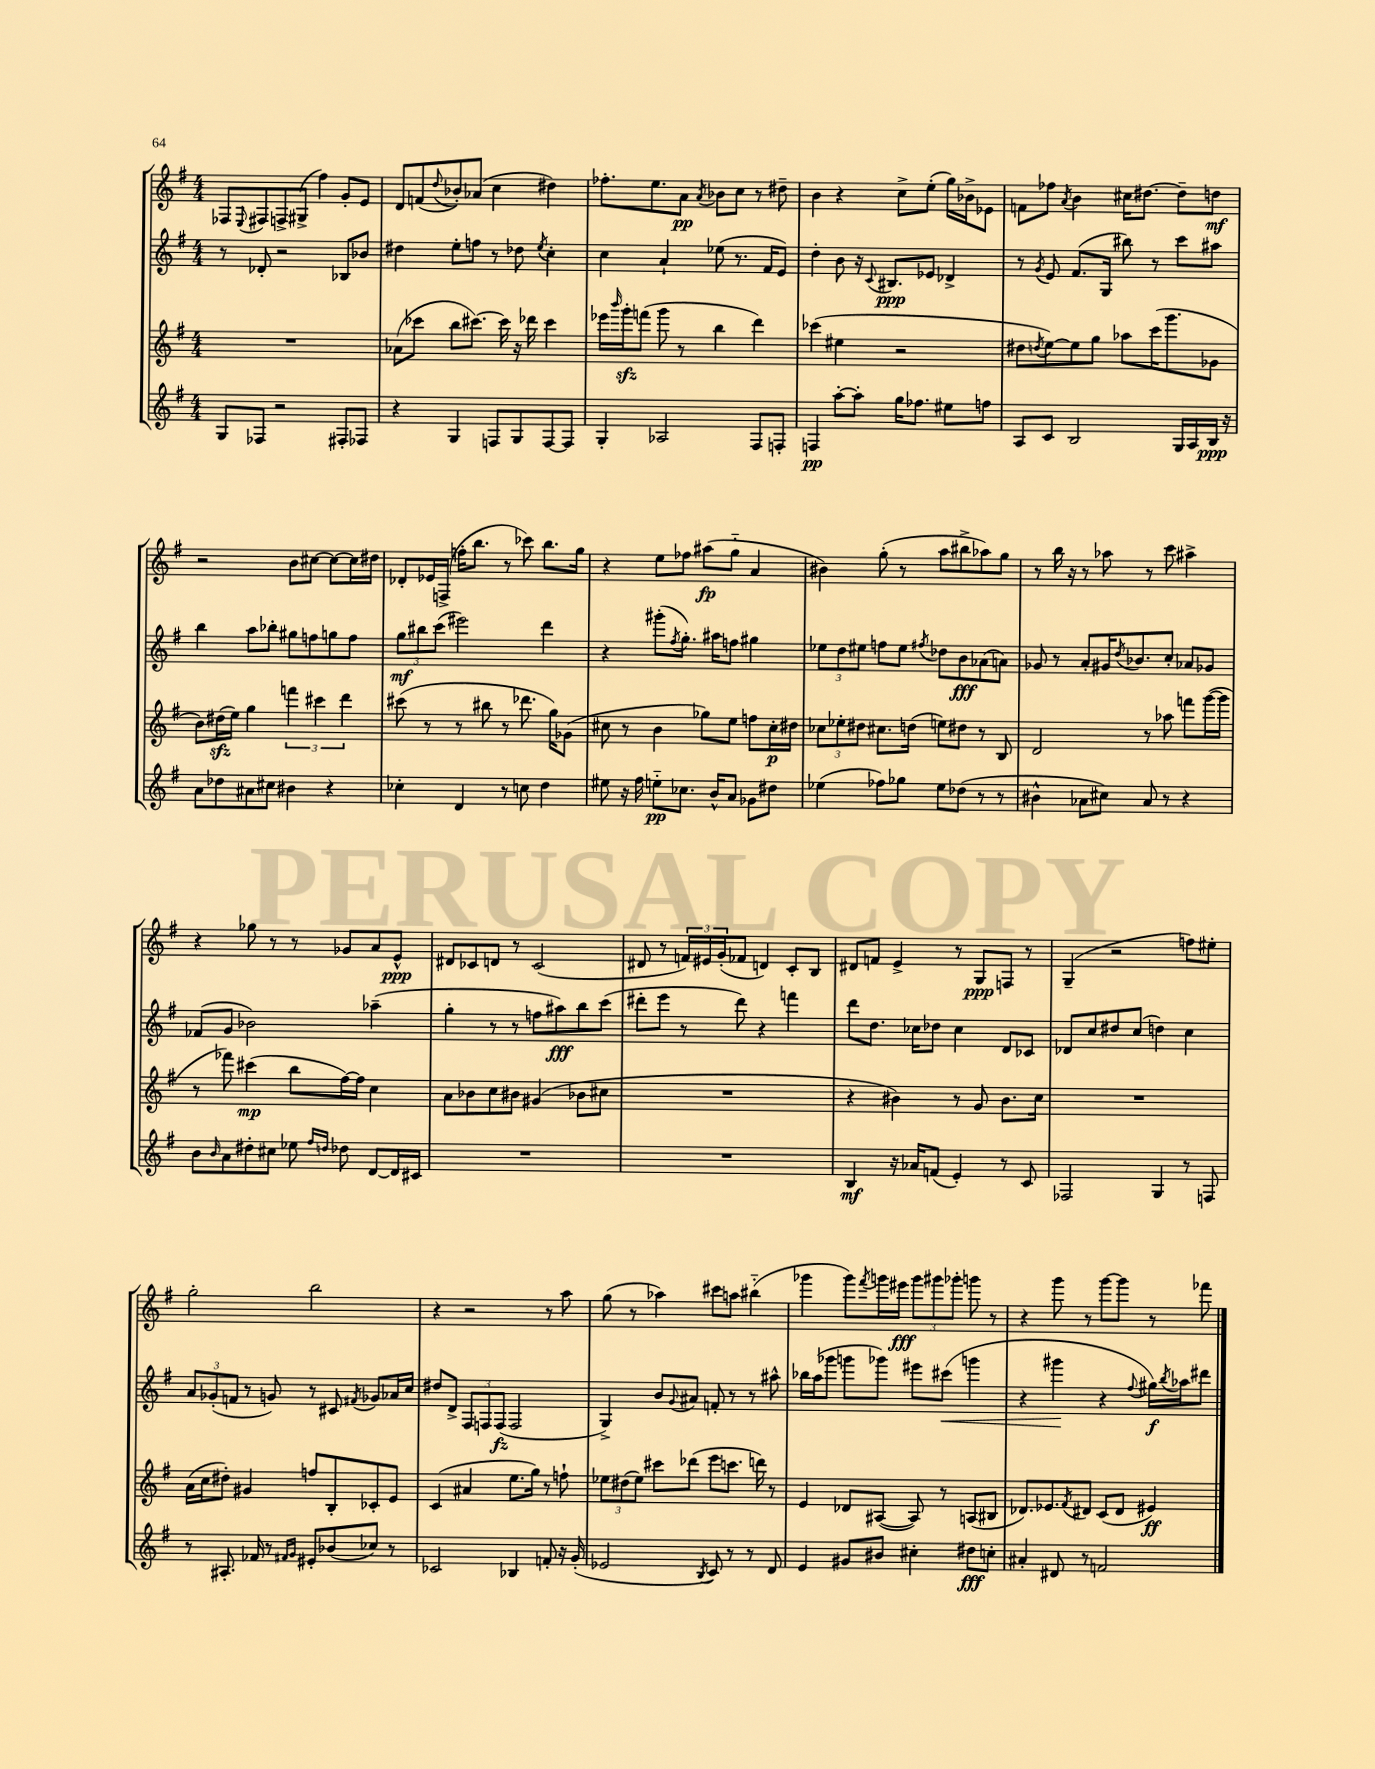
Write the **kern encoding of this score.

**kern	**dynam	**kern	**dynam	**kern	**dynam	**kern	**dynam
*part4	*part4	*part3	*part3	*part2	*part2	*part1	*part1
*staff4	*staff4	*staff3	*staff3	*staff2	*staff2	*staff1	*staff1
*clefG2	*	*clefG2	*	*clefG2	*	*clefG2	*
*k[f#]	*	*k[f#]	*	*k[f#]	*	*k[f#]	*
*M4/4	*	*M4/4	*	*M4/4	*	*M4/4	*
=127	=127	=127	=127	=127	=127	=127	=127
8G/L	.	1r	.	8r	.	8F-X/L	.
.	.	.	.	.	.	8qqE/	.
8F-X/J	.	.	.	8d-X'/	.	8F#X/	.
2r	.	.	.	2r	.	8Fn^/	.
.	.	.	.	.	.	(8G#X^/J	.
.	.	.	.	.	.	4ff#\)	.
8F#X'/L	.	.	.	8B-X/L	.	8g'/L	.
8F-X/J	.	.	.	8b-X/J	.	8e/J	.
=128	=128	=128	=128	=128	=128	=128	=128
4r	.	(8a-X\L	.	4dd#X\	.	8d/L	.
.	.	8ccc-X\J	.	.	.	(8fn/	.
.	.	.	.	.	.	8qqdd/	.
4G/	.	8bb\L	.	8ee'\L	.	8b-X'/)	.
.	.	[8.ccc#X\J)	.	8ffn\J	.	(8a-X/J	.
8Fn/L	.	.	.	8r	.	4cc\	.
.	.	16ccc#\]	.	.	.	.	.
8G/	.	16r	.	8dd-X\	.	.	.
.	.	16ddd-X\	.	.	.	.	.
.	.	.	.	8qee/	.	.	.
[8F/	.	4ccc#\	.	4cc'\	.	4dd#X\)	.
8F/J]	.	.	.	.	.	.	.
=129	=129	=129	=129	=129	=129	=129	=129
4G'/	.	16eee-X\LL	.	4cc\	.	8.ff-X'\L	.
.	.	16qqbbb/	.	.	.	.	.
.	.	16gggzz'\J	.	.	.	.	.
.	.	(8fffn\J	.	.	.	.	.
.	.	.	.	.	.	8.ee\	.
2A-X/	.	8ggg\	.	4a`/	.	.	.
.	.	8r	.	.	.	8a\J	pp
.	.	.	.	.	.	8qa/	.
.	.	4bb\	.	(8ee-X\	.	8b-X\L	.
.	.	.	.	8.r	.	8cc\J	.
8F#/L	.	4ddd\)	.	.	.	8r	.
.	.	.	.	16f#/KL	.	.	.
8Fn'/J	.	.	.	8e/J)	.	8dd#X~\	.
=130	=130	=130	=130	=130	=130	=130	=130
4Fn/	pp	(4ccc-X\	.	4dd'\	.	4b\	.
[8aa'\L	.	4ee#X\	.	8b\	.	4r	.
8aa'\J]	.	.	.	16r	.	.	.
.	.	.	.	8qqc/	.	.	.
.	.	.	.	8.B#X/L	ppp	.	.
16gg\KL	.	2r	.	.	.	8cc^\L	.
8.ff-X\J	.	.	.	.	.	.	.
.	.	.	.	8e-X/J	.	(8ee'\J	.
8ee#X\L	.	.	.	4d-X^/	.	16gg\LL)	.
.	.	.	.	.	.	16b-X^\J	.
8ffn\J	.	.	.	.	.	8e-X\J	.
=131	=131	=131	=131	=131	=131	=131	=131
8A/L	.	8dd#X\L	.	8r	.	8fn\L	.
.	.	8qddn/	.	8qg/	.	.	.
8c/J	.	[8ee\)	.	8e/	.	8ff-X\J	.
.	.	.	.	.	.	8qa/	.
2B/	.	8ee\]	.	(8.f#/L	.	4b\	.
.	.	8gg\J	.	.	.	.	.
.	.	.	.	16G/Jk	.	.	.
.	.	8aa-X\L	.	8bb#X\)	.	16cc#X\KL	.
.	.	.	.	.	.	[8.dd#X\J	.
.	.	(16ccc\K	.	8r	.	.	.
.	.	8.ggg\	.	.	.	.	.
16G/LL	.	.	.	8ccc\L	.	8dd#~\L]	.
16A/	.	.	.	.	.	.	.
16B/JJ	ppp	8g-X\J	.	8aa#X\J	.	8ddn\J	mf
16r	.	.	.	.	.	.	.
!!LO:LB:g=z
=132	=132	=132	=132	=132	=132	=132	=132
8a\L	.	8b\L)	.	4bb\	.	2r	.
8dd-X\	.	(16dd#Xzz\L	.	.	.	.	.
.	.	16ee\JJ)	.	.	.	.	.
8a#X\	.	4gg\	.	8aa\L	.	.	.
8cc#X\J	.	.	.	8bb-X'\J	.	.	.
4b#X\	.	6fffn\	.	8gg#X\L	.	8b\L	.
.	.	.	.	8ffn\	.	[8cc#X\J	.
.	.	6ccc#X\	.	.	.	.	.
4r	.	.	.	8ggn\	.	8cc#\L_	.
.	.	6ddd\	.	.	.	.	.
.	.	.	.	8ff\J	.	16cc#\L]	.
.	.	.	.	.	.	16dd#X\JJ	.
=133	=133	=133	=133	=133	=133	=133	=133
4cc-X'\	.	(8ccc#X\	.	12gg\L	mf	8d-X'/L	.
.	.	.	.	12bb#X\	.	.	.
.	.	8r	.	.	.	16e-X/L	.
.	.	.	.	(12ccc\J	.	.	.
.	.	.	.	.	.	(16Fn^/JJ	.
4d/	.	8r	.	2eee#X\)	.	16ffn'\KL	.
.	.	.	.	.	.	8.bb\J	.
.	.	8bb#X\	.	.	.	.	.
8r	.	8r	.	.	.	8r	.
8ccn\	.	8.ddd-X\	.	.	.	8ccc-X\)	.
4dd\	.	.	.	4ddd\	.	8.bb\L	.
.	.	16gg\KL)	.	.	.	.	.
.	.	(8g-X\J	.	.	.	.	.
.	.	.	.	.	.	16gg\Jk	.
=134	=134	=134	=134	=134	=134	=134	=134
8ee#X\	.	8cc#X\	.	4r	.	4r	.
16r	.	8r	.	.	.	.	.
16ff#\	.	.	.	.	.	.	.
8een\L	pp	4b\	.	(8ggg#X'\L	.	8ee\L	.
.	.	.	.	8qff#/	.	.	.
8.cc-X\J	.	.	.	8.gg'\J)	.	8ff-X\J	.
.	.	8gg-X\L)	.	.	.	(8aa#X\L	fp
16b^^/KL	.	.	.	16aa#X\KL	.	.	.
8a/J	.	8ee\J	.	8ffn\J	.	8gg\J	.
8g-X\L	.	8ffn\L	.	4gg#X\	.	4a/	.
8dd#X\J	.	16cc#'\L	p	.	.	.	.
.	.	16dd#X\JJ	.	.	.	.	.
=135	=135	=135	=135	=135	=135	=135	=135
(4ee-X\	.	12cc-X\L	.	12ee-X\L	.	4b#X\)	.
.	.	12ee-X'\	.	12dd\	.	.	.
.	.	12dd#X\J	.	12ee#X\J	.	.	.
8ff-X\L)	.	8.cc#X\L	.	8ffn\L	.	(8gg'\	.
8gg-X\J	.	.	.	8ee#\J	.	8r	.
.	.	(16ddn\Jk	.	.	.	.	.
.	.	.	.	8qff#X/	.	.	.
8ee-\L	.	8een\L)	.	8dd-X\L	.	8aa\L	.
(8dd-X\J	.	8dd#X\J	.	8b\	fff	8bb#X^\	.
8r	.	8r	.	(8a-X\	.	8aa-X\)	.
8r	.	8B/	.	8an\J)	.	8gg\J	.
=136	=136	=136	=136	=136	=136	=136	=136
4b#X^^\	.	2d/	.	8g-X/	.	8r	.
.	.	.	.	8r	.	16bb\	.
.	.	.	.	.	.	16r	.
8a-X\L	.	.	.	8a'/L	.	8r	.
8cc#X\J)	.	.	.	16g#X/K	.	8aa-X\	.
.	.	.	.	8qdd/	.	.	.
.	.	.	.	8.b-X/	.	.	.
8a-/	.	8r	.	.	.	8r	.
8r	.	8aa-X\	.	8cc'/J	.	8ccc\	.
4r	.	8fffn\L	.	8a-X/L	.	4aa#X^\	.
.	.	([16ggg\L	.	8g-X/J	.	.	.
.	.	16ggg\JJ]	.	.	.	.	.
!!LO:LB:g=z
=137	=137	=137	=137	=137	=137	=137	=137
8b\L	.	8r	.	(8f-X/L	.	4r	.
16qqb/	.	.	.	.	.	.	.
8a\	.	8fff-X\)	.	8g/J	.	.	.
8dd#X'\	.	(4ccc#X\	mp	2b-X\)	.	8gg-X\	.
8cc#X\J	.	.	.	.	.	8r	.
8ee-X\	.	8bb\L	.	.	.	8r	.
16qqff#/LL	.	.	.	.	.	.	.
16qqddn/JJ	.	.	.	.	.	.	.
8dd-X\	.	[16ff#\L)	.	.	.	8g-X/L	.
.	.	16ff#\JJ]	.	.	.	.	.
[8d/L	.	4cc\	.	(4aa-X~\	.	8a/	.
16d/L]	.	.	.	.	.	8e^^/J	ppp
16c#X/JJ	.	.	.	.	.	.	.
=138	=138	=138	=138	=138	=138	=138	=138
1r	.	8a\L	.	4gg'\	.	8d#X/L	.
.	.	8b-X\	.	.	.	8c-X/	.
.	.	8cc\	.	8r	.	8dn/J	.
.	.	8b#X\J	.	8r	.	8r	.
.	.	(4g#X/	.	8ffn\L	.	(2c-/	.
.	.	.	.	8aa#X\)	fff	.	.
.	.	8b-X\L	.	8bb\	.	.	.
.	.	8cc#X\J	.	(8ccc\J	.	.	.
=139	=139	=139	=139	=139	=139	=139	=139
1r	.	1r	.	8ddd#X'\L	.	8d#X/	.
.	.	.	.	8eee\J	.	8r	.
.	.	.	.	8r	.	24fn/LL)	.
.	.	.	.	.	.	24e#X/	.
.	.	.	.	.	.	(24g'/J	.
.	.	.	.	8ddd#\)	.	8f-X/J	.
.	.	.	.	4r	.	4dn/)	.
.	.	.	.	4fffn\	.	8c'/L	.
.	.	.	.	.	.	8B/J	.
=140	=140	=140	=140	=140	=140	=140	=140
4B/	mf	4r	.	8ddd\L	.	8d#X/L	.
.	.	.	.	8.dd\J	.	8fn/J	.
16r	.	4b#X\)	.	.	.	4e^/	.
16a-X/KL	.	.	.	16cc-X\KL	.	.	.
(8fn/J	.	.	.	8dd-X\J	.	.	.
4e'/)	.	8r	.	4cc-\	.	8r	.
.	.	8g/	.	.	.	8G/L	ppp
8r	.	8.b#\L	.	8d/L	.	8Fn/J	.
8c/	.	.	.	8c-X/J	.	8r	.
.	.	16cc\Jk	.	.	.	.	.
=141	=141	=141	=141	=141	=141	=141	=141
2F-X/	.	1r	.	8d-X/L	.	(4G~/	.
.	.	.	.	8cc/	.	.	.
.	.	.	.	8dd#X/	.	2r	.
.	.	.	.	(8cc/J	.	.	.
4G/	.	.	.	4ddn\)	.	.	.
8r	.	.	.	4cc\	.	8ffn\L)	.
8Fn/	.	.	.	.	.	8ee#X'\J	.
!!LO:LB:g=z
=142	=142	=142	=142	=142	=142	=142	=142
8r	.	(16a\LL	.	12a/L	.	2gg'\	.
.	.	16cc\J	.	.	.	.	.
.	.	.	.	(12g-X'/	.	.	.
8.A#X'/	.	8dd#X'\J)	.	.	.	.	.
.	.	.	.	12fn/J	.	.	.
.	.	4g#X/	.	8r	.	.	.
16f-X/	.	.	.	.	.	.	.
8r	.	.	.	8gn/)	.	.	.
16qqf#X/LL	.	.	.	.	.	.	.
16qqg/JJ	.	.	.	.	.	.	.
8e#X'/L	.	8ffn/L	.	8r	.	2bb\	.
(8b-X/	.	8B'/	.	8c#X/	.	.	.
.	.	.	.	8qf#X/	.	.	.
8cc-X/J)	.	8c-X'/	.	8g-X/L	.	.	.
8r	.	8e/J	.	16a-X/L	.	.	.
.	.	.	.	16cc/JJ	.	.	.
=143	=143	=143	=143	=143	=143	=143	=143
2c-X/	.	(4c/	.	8dd#X/L	.	4r	.
.	.	.	.	8d^/J	.	.	.
.	.	4a#X/	.	12F#/L	.	2r	.
.	.	.	.	12Fn/	.	.	.
.	.	.	.	(12F/J	fz	.	.
4B-X/	.	8.ee\L	.	2F/	.	.	.
.	.	16gg\Jk)	.	.	.	.	.
8fn'/	.	8r	.	.	.	8r	.
16r	.	8ffn`\	.	.	.	8aa\	.
(16g'/	.	.	.	.	.	.	.
=144	=144	=144	=144	=144	=144	=144	=144
2e-X/	.	12ee-X\L	.	4G^/)	.	(8gg\	.
.	.	(12dd#X\	.	.	.	.	.
.	.	.	.	.	.	8r	.
.	.	12ee-\J)	.	.	.	.	.
.	.	8ccc#X\L	.	8b/L	.	4aa-X\)	.
.	.	.	.	8qqg/	.	.	.
.	.	(8ddd-X\J	.	8a#X/J	.	.	.
8qB/	.	.	.	.	.	.	.
8c/)	.	8eee\L	.	8fn'/	.	8ccc#X\L	.
8r	.	8.cccn\J	.	8r	.	8aan\J	.
8r	.	.	.	8r	.	(4bb#X\	.
.	.	16dddn\)	.	.	.	.	.
8d/	.	8r	.	8aa#X^^\	.	.	.
=145	=145	=145	=145	=145	=145	=145	=145
4e/	.	4e/	.	16bb-X\LL	.	4ggg-X\	.
.	.	.	.	(16aa\J	.	.	.
.	.	.	.	8ggg-X\J	.	.	.
8g#X/L	.	8d-X/L	.	8gggn\L	.	8ggg-\L)	.
.	.	.	.	.	.	8qfff#/	.
8b#X/J	.	([8A#X/J	.	8ggg-X\J)	.	16gggn\L	.
.	.	.	.	.	.	16eee#X\JJ	fff
4cc#X'\	.	8A#/])	.	8eee#X\L	.	12ggg\L	.
.	.	.	.	.	.	12ggg#X\	.
!	!	!	!	!	!LO:HP:b	!	!
.	.	8r	.	(8ccc#X\J	<	.	.
.	.	.	.	.	.	12ggg-X'\J	.
8dd#X\L	fff	(8An/L	.	4gggn\	.	8gggn\	.
8ccn'\J	.	8B#X/J	.	.	.	8r	.
=146	=146	=146	=146	=146	=146	=146	=146
4a#X'/	.	8.d-X/L)	.	4r	.	4r	.
.	.	8.e-X/	.	.	.	.	.
8d#X/	.	.	.	4ggg#X\	.	8ggg\	.
.	.	8qf#/	.	.	.	.	.
8r	.	8d#X/J	.	.	.	8r	.
2fn/	.	(8c/L	.	4r	[	[8ggg\L	.
.	.	8d#/J	.	.	.	8ggg\J]	.
.	.	.	.	8qqff#/	.	.	.
.	.	4e#X/)	ff	16gg#X\LL)	f	8r	.
.	.	.	.	8qbb/	.	.	.
.	.	.	.	16aa-X\J	.	.	.
.	.	.	.	8ddd#X\J	.	8fff-X\	.
==	==	==	==	==	==	==	==
*-	*-	*-	*-	*-	*-	*-	*-
